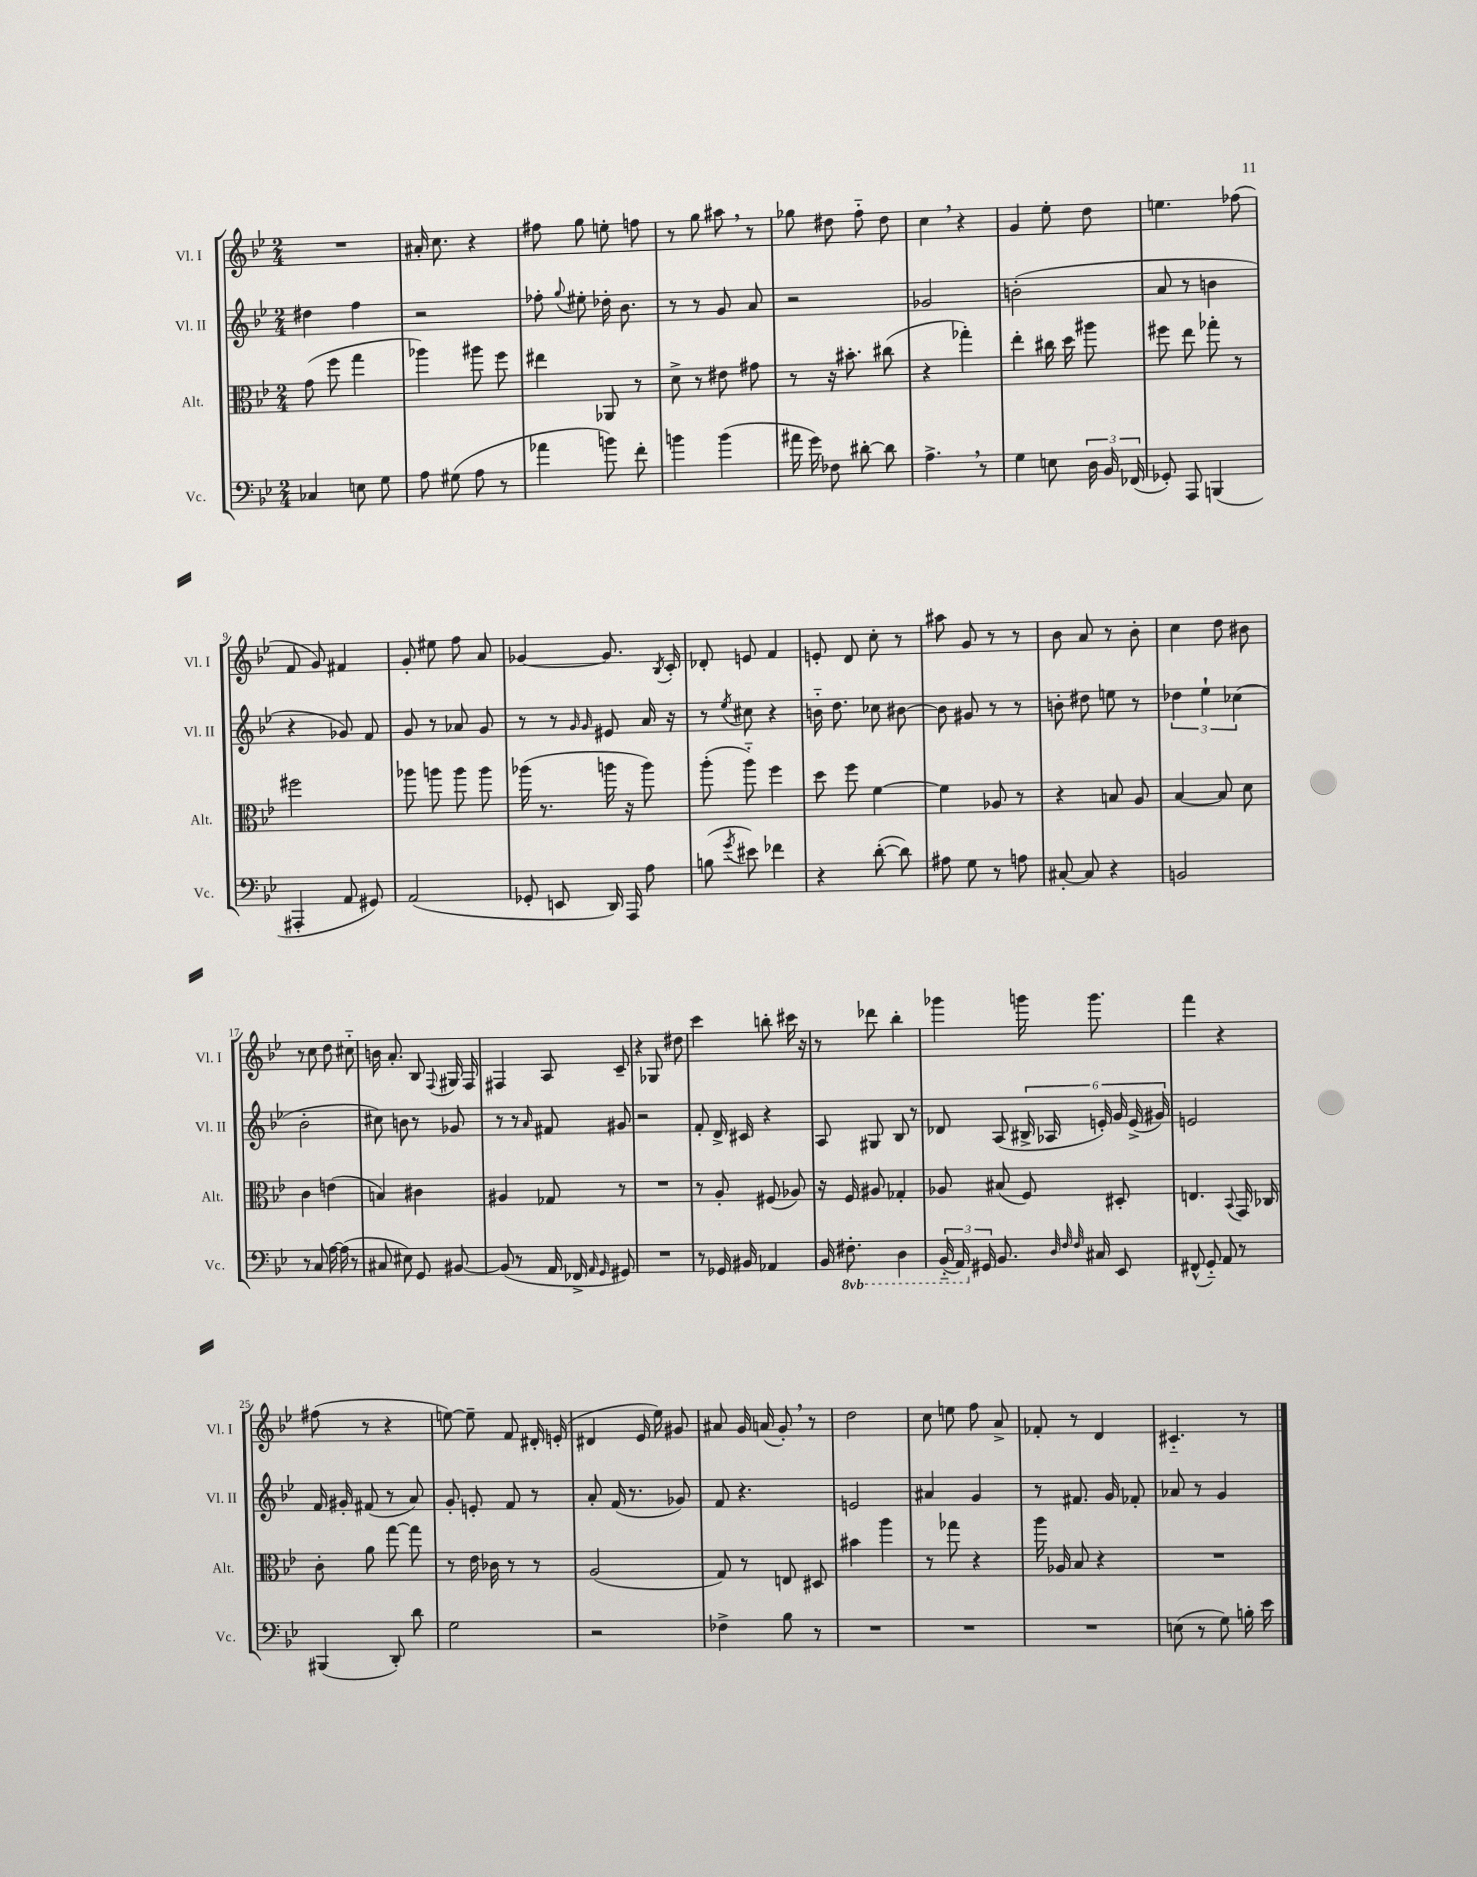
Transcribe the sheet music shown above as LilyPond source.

<<
\new StaffGroup <<
\new Staff = "s0" \with { instrumentName = "Vl. I" shortInstrumentName = "Vl. I" } {
    \clef treble \key bes \major \numericTimeSignature \time 2/4
    \autoBeamOff R2 |
    ais'16-. c''8. r4 |
    fis''8 g''8 e''8-. f''8 |
    r8 g''8 ais''8 \breathe r8 |
    ges''8 dis''8 f''8-_ dis''8 |
    c''4 \breathe r4 |
    g'4 ees''8-. d''8 |
    e''4. fes''8( |
    f'8 g'8) fis'4 |
    g'8-. eis''8 f''8 a'8 |
    ges'4~ ges'8. \acciaccatura { bes8 } c'16-. |
    des'8-. e'8 f'4 |
    e'8-. d'8 c''8-. r8 |
    ais''8 g'8 r8 r8 |
    bes'8 a'8 r8 bes'8-. |
    c''4 d''8 bis'8 |
    r8 c''8 d''8 cis''8-_ |
    b'16 a'8.-. bes8 \appoggiatura { f8 } gis16 f16 |
    fis4 a8 c'8-- |
    r4 ges8 dis''8 |
    c'''4 b''8-. cis'''16 r16 |
    r8 des'''8 bes''4-. |
    ges'''4 g'''16 g'''8. |
    f'''4 r4 |
    fis''8( r8 r4 |
    e''8~) e''8-- f'8 dis'16-. e'16-.( |
    dis'4 ees'16 ees''16) gis'8 |
    ais'8 g'16 a'16( g'8-.) \breathe r8 |
    d''2 |
    c''8 e''8 f''8 a'8-> |
    fes'8-. r8 d'4 |
    cis'4.-_ r8 \bar "|." |
}
\new Staff = "s1" \with { instrumentName = "Vl. II" shortInstrumentName = "Vl. II" } {
    \clef treble \key bes \major \numericTimeSignature \time 2/4
    \autoBeamOff dis''4 f''4 |
    r2 |
    fes''8-. \appoggiatura { g''8 } eis''8-. des''16-. bes'8. |
    r8 r8 g'8 a'8 |
    r2 |
    ges'2 |
    b'2-.( |
    a'8 r8 b'4 |
    r4 ges'8) f'8 |
    g'8 r8 aes'8 g'8 |
    r8 r8 \grace { g'16 g'16 } eis'8 a'16 r16 |
    r8 \acciaccatura { ees''8 } cis''8 r4 |
    b'16-_ d''8. ces''8 bis'8~ |
    bis'8 gis'8 r8 r8 |
    b'8-. dis''8 e''8 r8 |
    \tuplet 3/2 { des''4 ees''4-! ces''4( } |
    bes'2-. |
    cis''8) b'8 r8 ges'8 |
    r8 r8 \grace { a'16 } fis'8 gis'8 |
    r2 |
    f'8-. d'16-> cis'16 r4 |
    a8 gis8 bes8 r8 |
    des'8 a8( \tuplet 6/4 { bis16-> aes16 e'16-.) g'16 e'16->( gis'16) } |
    e'2 |
    f'16 gis'16-. fis'8( r8 a'8) |
    g'8-. e'8-. f'8 r8 |
    a'8-. f'16( r8. ges'8) |
    f'8 r4. |
    e'2 |
    ais'4 g'4 |
    r8 fis'8. g'16 fes'8-. |
    aes'8 r8 g'4 \bar "|." |
}
\new Staff = "s2" \with { instrumentName = "Alt." shortInstrumentName = "Alt." } {
    \clef alto \key bes \major \numericTimeSignature \time 2/4
    \autoBeamOff g'8( f''8 g''4 |
    aes''4) ais''8 f''8 |
    eis''4 aes,8 r8 |
    d'8-> r8 eis'8 gis'8 |
    r8 r16 bis'8.-. cis''8( |
    r4 ges''4-.) |
    ees''4-. cis''16 d''16 ais''8 |
    fis''8 ees''8 ges''8-. r8 |
    fis''2 |
    aes''8 a''8 a''8 a''8 |
    aes''16( r8. a''16 r16 a''8) |
    a''8-.( a''8-_) f''4 |
    d''8 f''8 f'4~ |
    f'4 aes8 r8 |
    r4 b8 a8 |
    bes4~ bes8 d'8 |
    c'4 e'4( |
    b4) cis'4 |
    ais4 ges8 r8 |
    R2 |
    r8 a8-. fis8( aes8) |
    r16 f16 ais8 ges4-. |
    aes8 bis8( f8) dis8-. |
    e4. \appoggiatura { bes,8 } g,16 ces16 |
    c'8-. a'8 g''8~ g''8 |
    r8 ees'16 ces'16 r8 r8 |
    a2( |
    g8) r8 e8 dis8 |
    bis'4 a''4 |
    r8 ges''8 r4 |
    a''16 aes16 bes8 r4 |
    R2 \bar "|." |
}
\new Staff = "s3" \with { instrumentName = "Vc." shortInstrumentName = "Vc." } {
    \clef bass \key bes \major \numericTimeSignature \time 2/4 \set Staff.ottavationMarkups = #ottavation-simple-ordinals
    \autoBeamOff ces4 e8 g8 |
    a8 gis8( a8 r8 |
    aes'4 b'8) f'8-. |
    b'4 b'4( |
    ais'16 g'16) fes8 dis'8~-. dis'8 |
    a4.-> \breathe r8 |
    g4 e8 \tuplet 3/2 { d16 bes,16 fes,16( } |
    ges,8-.) a,,8 b,,4( |
    ais,,4-. a,8 gis,8) |
    a,2( |
    ges,8-. e,8 d,16) a,,16 a8 |
    b8( \acciaccatura { g'8 } eis'8) fes'4 |
    r4 d'8~-.( d'8) |
    ais8 g8 r8 a8 |
    cis8~-. cis8 r4 |
    b,2 |
    r8 c8 a16~ a16( r8 |
    cis8 eis8) g,8 bis,8~ |
    bis,8( r8 a,16 fes,16-> \grace { a,16 g,16 } gis,8) |
    R2 |
    r8 ges,16 bis,16 aes,4 |
    bes,16 \ottava #-1 fis,8.-. d,4 |
    \tuplet 3/2 { bes,,16-_( a,,16) \ottava #0 gis,16 } bes,8. \grace { d32 f32 f32 } cis16 ees,8 |
    fis,8-^( g,8-_) a,8 r8 |
    bis,,4( d,8-.) d'8 |
    g2 |
    r2 |
    fes4-> bes8 r8 |
    R2 |
    R2 |
    R2 |
    e8( r8 g8) b16-. ees'16 \bar "|." |
}
>>
>>
